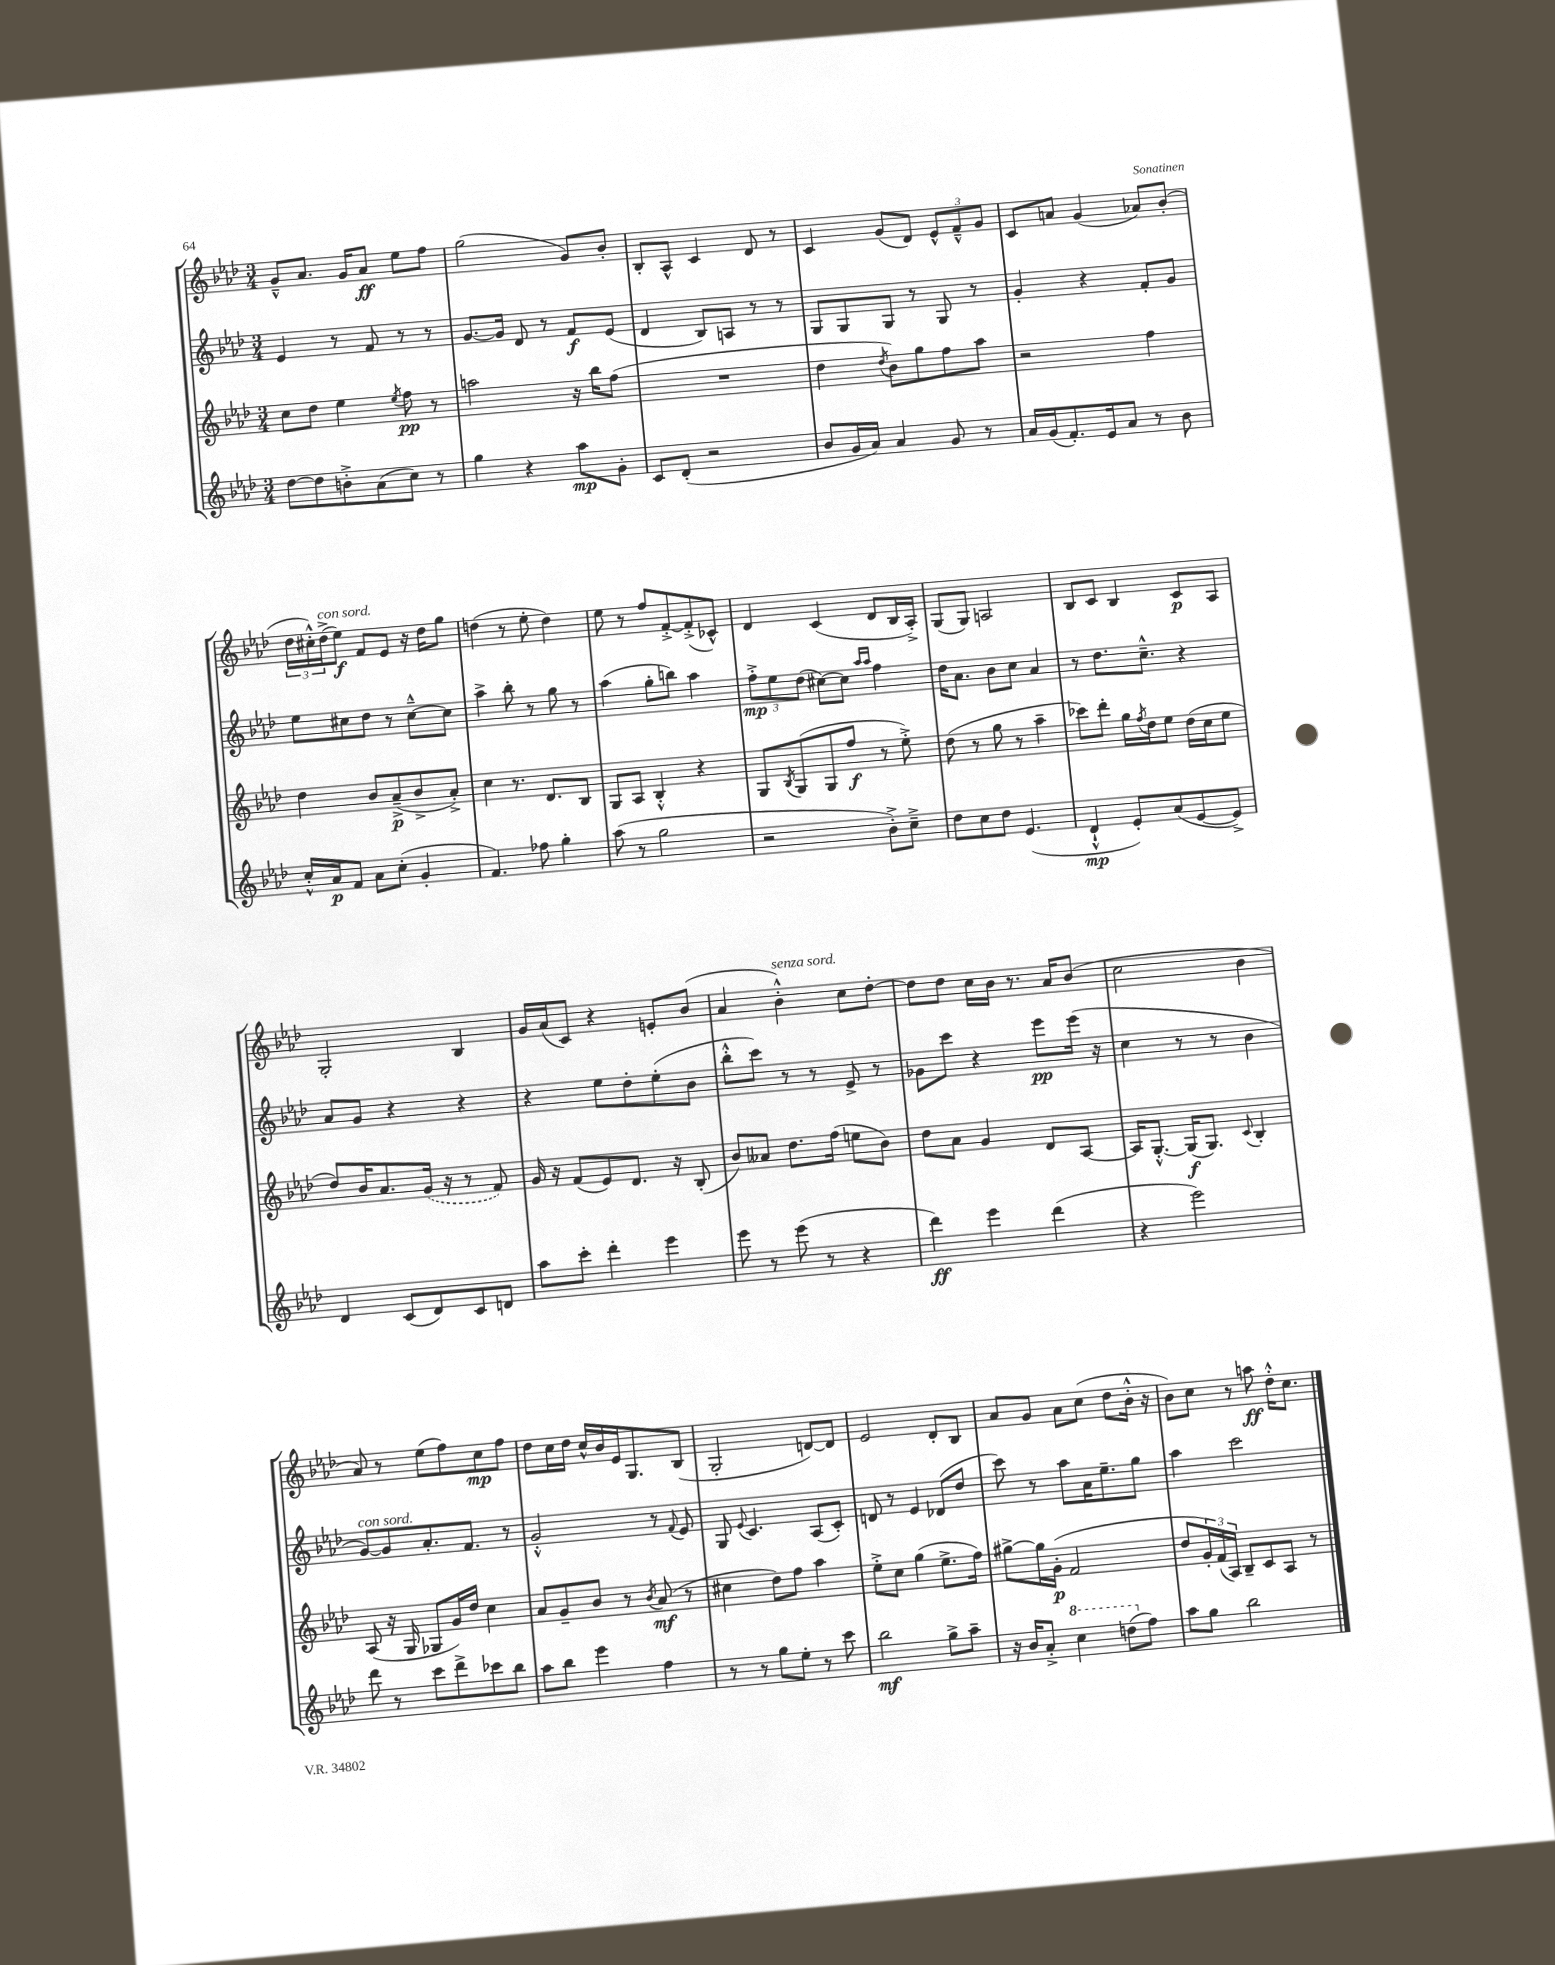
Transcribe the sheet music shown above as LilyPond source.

<<
\new StaffGroup <<
\new Staff = "s0" {
    \clef treble \key aes \major \numericTimeSignature \time 3/4
    g'8---^ aes'8. g'16 aes'8\ff ees''8 f''8 |
    g''2( g'8) bes'8-. |
    bes8-. aes8-^ c'4 des'8 r8 |
    c'4 g'8( des'8) \tuplet 3/2 { ees'8-^ f'8---^ g'8 } |
    c'8 a'8 g'4( aes'8) bes'8-.( |
    \tuplet 3/2 { des''16 cis''16-.-^) des''16->^\markup { \italic "con sord." }( } ees''8\f) f'8 ees'8 r16 des''16 g''8 |
    d''4( r8 ees''8-. d''4) |
    ees''8 r8 f''8 f'8~-.-> f'8-.->( ces'8-^) |
    des'4 c'4( des'8 bes16 aes16-.->) |
    g8( g8) a2 |
    bes8 c'8 bes4 c'8\p aes8 |
    g2-. bes4 |
    g'16 aes'16( c'8) r4 e'8-. bes'8( |
    aes'4 bes'4-.-^^\markup { \italic "senza sord." }) c''8 des''8~-. |
    des''8 des''8 c''16 bes'16 r8. aes'16 bes'8( |
    c''2 bes'4 |
    aes'8) r8 ees''8( f''8) c''8\mp f''8 |
    des''8 c''16 des''16 c''16-^ bes'16 ees'16 g8. bes8( |
    g2-. d'8~) d'8 |
    ees'2 des'8-. bes8 |
    aes'8 g'8 aes'8 c''8( des''8 bes'16-.-^ r16 |
    bes'8) c''8 r8 a''8\ff des''16-.-^ c''8. \bar "|." |
}
\new Staff = "s1" {
    \clef treble \key aes \major \numericTimeSignature \time 3/4
    ees'4 r8 f'8 r8 r8 |
    g'8.~ g'16 des'8 r8 f'8\f ees'8( |
    des'4 bes8) a8 r8 r8 |
    g8 g8 g8 r8 g8 r8 |
    g'4-. r4 f'8-. g'8 |
    ees''8 cis''8 des''8 r8 cis''8~---^ cis''8 |
    aes''4-> bes''8-. r8 g''8 r8 |
    aes''4( g''8-. b''8) aes''4 |
    \tuplet 3/2 { f''8-.->\mp ees''8 des''8( } cis''8~) cis''8 \grace { aes''16 aes''16 } f''4 |
    des''16 aes'8. bes'8 c''8 aes'4 |
    r8 des''8. c''8.---^ r4 |
    aes'8 g'8 r4 r4 |
    r4 ees''8 des''8-. ees''8-.( bes'8 |
    bes''8-.-^ c'''8) r8 r8 ees'8-> r8 |
    ges'8 c'''8 r4 ees'''8\pp ees'''16( r16 |
    c''4 r8 r8 bes'4 |
    g'8~^\markup { \italic "con sord." }) g'8 aes'8.-. f'8. r8 |
    g'2-.-^ r8 \appoggiatura { f'8 } ees'8 |
    g8 \appoggiatura { ees'8 } c'4. aes8( c'8-.) |
    d'8 r8 ees'4 des'8( des''8 |
    c'''8) r8 aes''8 aes'16 ees''8.-- g''8 |
    aes''4 c'''2 \bar "|." |
}
\new Staff = "s2" {
    \clef treble \key aes \major \numericTimeSignature \time 3/4
    c''8 des''8 ees''4 \acciaccatura { ees''8 } f''8\pp r8 |
    a''2 r16 bes''16 f''8( |
    R2. |
    des''4 \acciaccatura { des''8 } bes'8) g''8 f''8 aes''8 |
    r2 f''4 |
    des''4 bes'8 aes'8--->\p( bes'8-> aes'8-.->) |
    c''4 r8. des'8. bes8 |
    g8 aes8 bes4-.-^ r4 |
    g8 \acciaccatura { bes8 } g8( g8 f''8\f r8 ees''8-.->) |
    des''8( r8 g''8 r8 aes''4-- |
    ces'''8) des'''8-. g''16 \acciaccatura { f''8 } des''16 ees''8 des''16( c''16 ees''8 |
    des''8) bes'16 aes'8. \once \slurDashed g'16( r16 r8 f'8) |
    g'16 r16 f'8( ees'8) des'8. r16 bes8-.( |
    bes'8) aeses'8 des''8. f''16( e''8 bes'8) |
    des''8 aes'8 g'4 des'8 aes8~ |
    aes16 g8.~-.-^ g16\f( g8.) \appoggiatura { c'8 } bes4-. |
    aes8( r16 g16 ges8 g'16) des''16 c''4 |
    aes'8 g'8-- bes'8 r8 \acciaccatura { bes'8 } aes'8\mf( r8 |
    cis''4 des''8) f''8 aes''4 |
    ees''8-.-> c''8 g''4( ees''8.-> f''16) |
    gis''8~-> gis''16 g'16-.\p( f'2 |
    des''8 \tuplet 3/2 { g'16-.) f'16( aes16) } bes8-- c'8 aes8 r8 \bar "|." |
}
\new Staff = "s3" {
    \clef treble \key aes \major \numericTimeSignature \time 3/4
    des''8~ des''8 b'8-.-> aes'8( c''8) r8 |
    g''4 r4 aes''8\mp g'8-. |
    c'8 des'8-.( r2 |
    bes'8 g'16 aes'16) aes'4 g'8 r8 |
    aes'16 g'16( f'8.-.) ees'16 aes'8 r8 bes'8 |
    c''16-.-^ aes'16\p f'8 aes'8 c''8-.( g'4-. |
    f'4.) fes''8 g''4-. |
    aes''8( r8 g''2 |
    r2 bes'8-.->) c''8---> |
    des''8 c''8 des''8 ees'4.( |
    des'4-!-^\mp ees'8-.) aes'8( ees'8~ ees'8->) |
    des'4 c'8( des'8) c'8 d'8 |
    aes''8 c'''8-. des'''4-. ees'''4 |
    ees'''8 r8 ees'''8( r8 r4 |
    des'''4\ff) ees'''4 des'''4( |
    r4 ees'''2) |
    des'''8 r8 c'''8 des'''8-> ces'''8 bes''8 |
    aes''8 bes''8 ees'''4 f''4 |
    r8 r8 g''8 ees''8-. r8 c'''8 |
    bes''2\mf g''8-> aes''8-- |
    r16 bes'16 aes'8-.-> \ottava #1 c'''4 d'''8( \ottava #0 f''8) |
    aes''8 g''8 bes''2 \bar "|." |
}
>>
>>
\layout { \context { \Score \remove "Bar_number_engraver" } }
